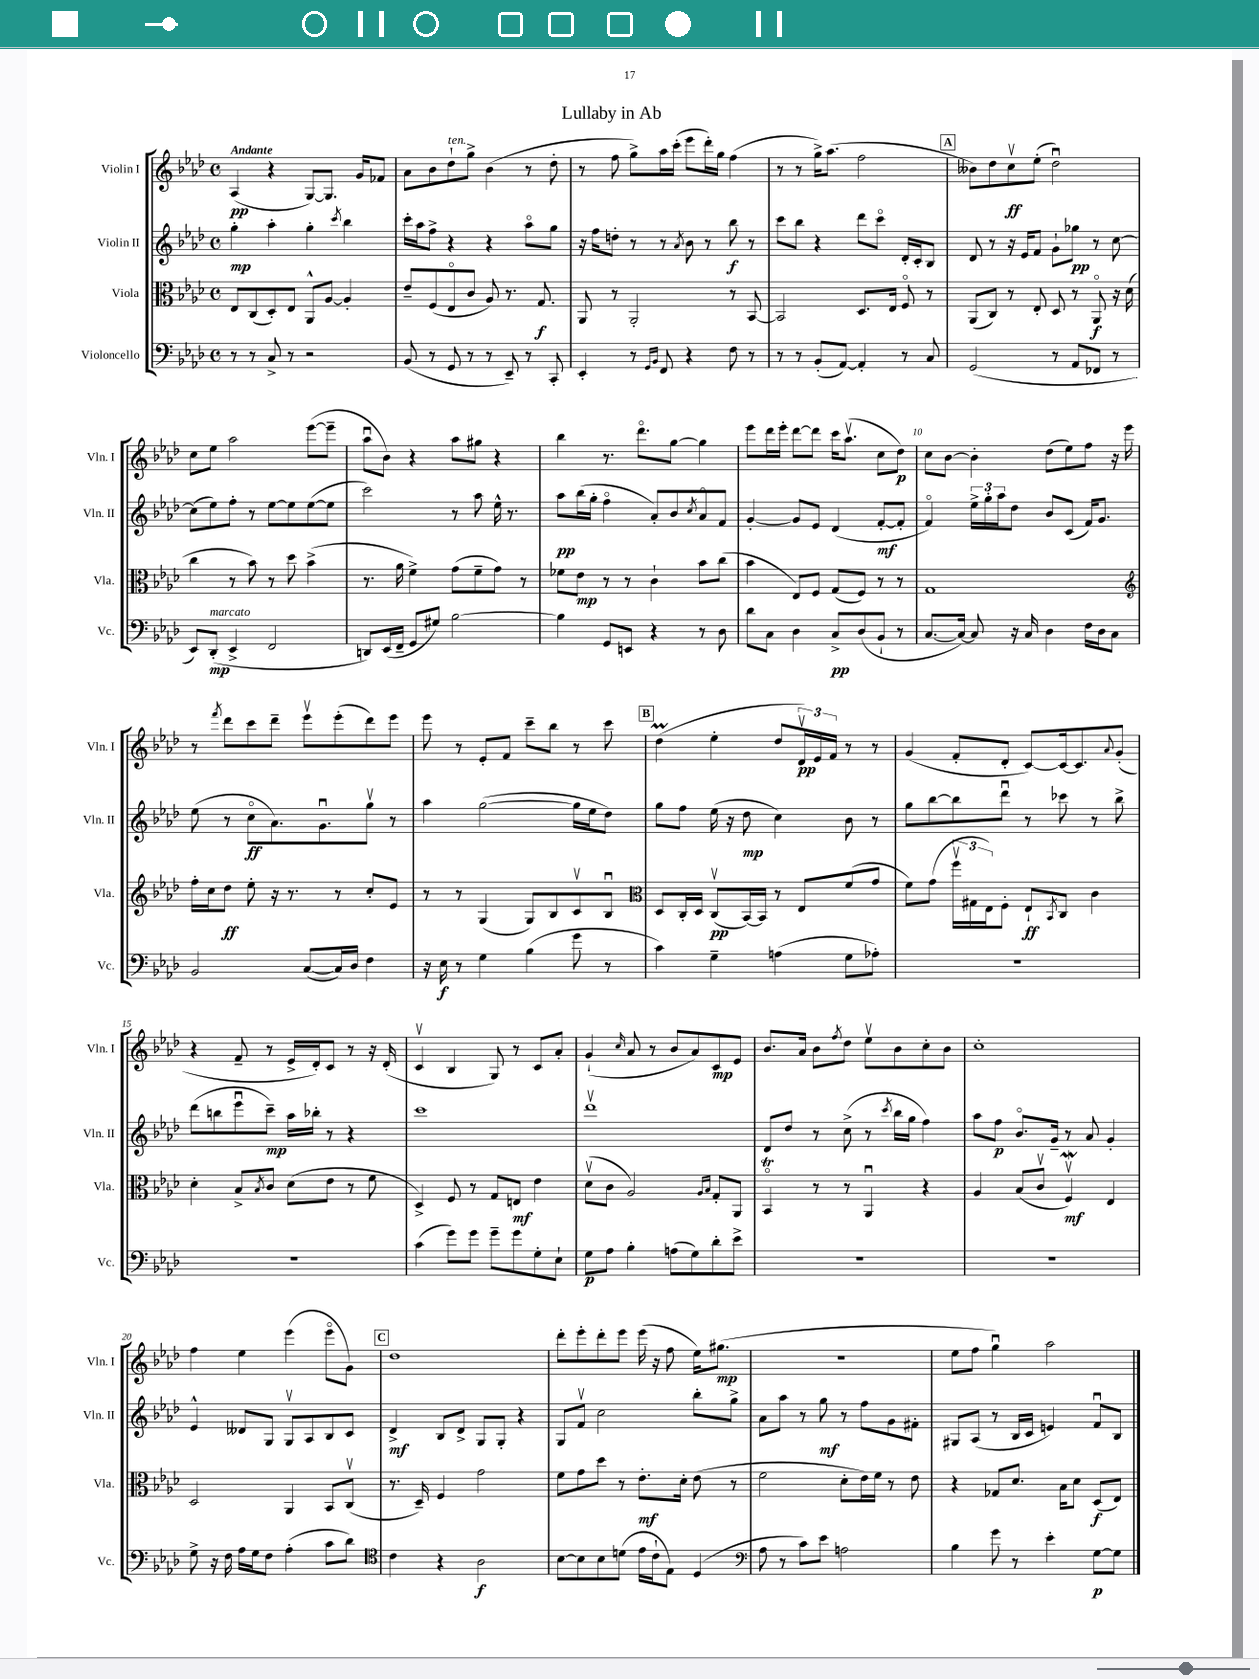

**kern	**dynam	**kern	**dynam	**kern	**dynam	**kern	**dynam
*part4	*part4	*part3	*part3	*part2	*part2	*part1	*part1
*staff4	*staff4	*staff3	*staff3	*staff2	*staff2	*staff1	*staff1
*I"Violoncello	*	*I"Viola	*	*I"Violin II	*	*I"Violin I	*
*I'Vc.	*	*I'Vla.	*	*I'Vln. II	*	*I'Vln. I	*
*clefF4	*	*clefC3	*	*clefG2	*	*clefG2	*
*k[b-e-a-d-]	*	*k[b-e-a-d-]	*	*k[b-e-a-d-]	*	*k[b-e-a-d-]	*
*M4/4	*	*M4/4	*	*M4/4	*	*M4/4	*
*met(c)	*	*met(c)	*	*met(c)	*	*met(c)	*
=1	=1	=1	=1	=1	=1	=1	=1
!	!	!	!	!	!	!LO:TX:a:B:t=Andante	!
8r	.	8E-/L	.	4gg'\	mp	(4A-/	pp
8r	.	(8C/	.	.	.	.	.
8C^/	.	8D-'/)	.	4aa-'\	.	4r	.
8r	.	8E-/J	.	.	.	.	.
2r	.	8AA-^^/L	.	4gg'\	.	[8G/L)	.
.	.	[8A-/J	.	.	.	8.G/J]	.
.	.	.	.	8qccc/	.	.	.
.	.	4A-'/]	.	4bb-\	.	.	.
.	.	.	.	.	.	16g/KL	.
.	.	.	.	.	.	8f-X/J	.
=2	=2	=2	=2	=2	=2	=2	=2
(8BB-/	.	8e-~/L	.	16ccc'\LL	.	8a-\L	.
.	.	.	.	16aa-\J	.	.	.
8r	.	(8F/	.	8ff^\J	.	8b-\	.
!	!	!	!	!	!	!LO:TX:a:i:t=ten.	!
8GG/	.	8E-/	.	4r	.	8dd-`\	.
8r	.	8c/J	.	.	.	8gg^\J	.
8r	.	8A-/)	.	4r	.	(4b-\	.
8EE-~/)	.	8.r	.	.	.	.	.
8r	.	.	.	8aa-\L	.	8r	.
.	.	8.G/	f	.	.	.	.
8CC'/	.	.	.	8gg\J	.	8dd-'\	.
=3	=3	=3	=3	=3	=3	=3	=3
4EE-'/	.	8AA-/	.	16r	.	8r	.
.	.	.	.	16ff\KL	.	.	.
.	.	8r	.	8ddn'\J	.	8ff\	.
8r	.	2AA-'/	.	8r	.	8gg^\L)	.
16qqGG/LL	.	.	.	.	.	.	.
16qqBB-/JJ	.	.	.	.	.	.	.
8FF/	.	.	.	8r	.	16aa-\L	.
.	.	.	.	.	.	(16ccc'\JJ	.
.	.	.	.	8qa-/	.	.	.
4r	.	.	.	8b-\	.	8eee-\L	.
.	.	.	.	8r	.	16ddd-'\L)	.
.	.	.	.	.	.	16gg\JJ	.
8F\	.	8r	.	8bb-\	f	(4ff\	.
8r	.	[8BB-/	.	8r	.	.	.
=4	=4	=4	=4	=4	=4	=4	=4
8r	.	2BB-/]	.	8ccc\L	.	8r	.
8r	.	.	.	8bb-\J	.	8r	.
(8BB-'/L	.	.	.	4r	.	16gg^\KL)	.
.	.	.	.	.	.	(8.aa-\J	.
[8AA-/J)	.	.	.	.	.	.	.
4AA-'/]	.	8.D-/L	.	8ddd-\L	.	2ff\	.
.	.	.	.	8ccc\J	.	.	.
.	.	16E-/Jk	.	.	.	.	.
8r	.	8F/	.	16d-'/LL	.	.	.
.	.	.	.	16c'/J	.	.	.
8C/	.	8r	.	8B-/J	.	.	.
!!LO:REH:place=s1:t=A
=5	=5	=5	=5	=5	=5	=5	=5
(2GG/	.	(8AA-/L	.	8d-/	.	8b--X\L)	.
.	.	8C/J)	.	8r	.	8dd-\	.
.	.	8r	.	16r	.	8ccv\	ff
.	.	.	.	16e-/KL	.	.	.
.	.	8E-'/	.	8f/J	.	(8ee-'\J	.
8r	.	8D-/	.	8g`\L	.	2dd-u\)	.
8AA-/L	.	8r	.	8gg-X\J	pp	.	.
8FF-X/J	.	8AA-/	f	8r	.	.	.
8r	.	16r	.	[8cc\	.	.	.
.	.	(16d-\	.	.	.	.	.
!!LO:LB:g=z
=6	=6	=6	=6	=6	=6	=6	=6
8EE-/L)	.	4cc\	.	(8cc\L]	.	8cc\L	.
!LO:TX:a:i:t=marcato	!	!	!	!	!	!	!
(8DD-'/J	mp	.	.	8ee-\)	.	8ee-\J	.
4EE-^/	.	8r	.	8ff'\J	.	2aa-\	.
.	.	8b-\)	.	8r	.	.	.
2FF/	.	8r	.	[8ee-\L	.	.	.
.	.	8dd-\	.	8ee-\]	.	.	.
.	.	(4b-^\	.	([8ee-\	.	([8eee-\L	.
.	.	.	.	8ee-\J]	.	8eee-~\J]	.
=7	=7	=7	=7	=7	=7	=7	=7
8DDn/L)	.	8.r	.	2ccc\)	.	8aa-u\L	.
(16EE-/L	.	.	.	.	.	8b-\J)	.
16FF~/JJ	.	16a-\	.	.	.	.	.
8GG/L	.	4f^\)	.	.	.	4r	.
8G#X/J)	.	.	.	.	.	.	.
[2B-\	.	(8g\L	.	8r	.	8aa-\L	.
.	.	8f~\	.	8aa-\	.	8gg#X\J	.
.	.	8g\J)	.	16ee-^^\	.	4r	.
.	.	.	.	8.r	.	.	.
.	.	8r	.	.	.	.	.
=8	=8	=8	=8	=8	=8	=8	=8
4B-\]	.	8f-X\L	.	8aa-\L	pp	4bb-\	.
.	.	8e-\J	mp	(16bb-\L	.	.	.
.	.	.	.	16gg'\JJ	.	.	.
8GG/L	.	8r	.	4ff\	.	8.r	.
8EEn/J	.	8r	.	.	.	.	.
.	.	.	.	.	.	8.ddd-\L	.
4r	.	4c`\	.	8a-'/L)	.	.	.
.	.	.	.	8b-/	.	[8gg\J	.
.	.	.	.	8qcc/	.	.	.
8r	.	8b-\L	.	8a-/	.	4gg\]	.
8D-\	.	(8cc\J	.	8f/J	.	.	.
=9	=9	=9	=9	=9	=9	=9	=9
8d-\L	.	4b-\	.	[4g'/	.	8eee-\L	.
8C\J	.	.	.	.	.	16ddd-\L	.
.	.	.	.	.	.	16eee-'\JJ	.
4D-\	.	8E-/L)	.	8g/L]	.	[8ddd-\L	.
.	.	8F/J	.	8e-/J	.	8ddd-\J]	.
8C^/L	pp	(8G/L	.	(4d-/	.	16ccc\KL	.
.	.	.	.	.	.	(8.aa-v\J	.
(8D-/	.	8F/J)	.	.	.	.	.
8BB-`/J	.	8r	.	[8f'/L	mf	8cc\L	.
8r	.	8r	.	8f'/J]	.	8dd-\J)	p
=10	=10	=10	=10	=10	=10	=10	=10
[8.C/L	.	1G	.	4f/)	.	8cc\L	.
.	.	.	.	.	.	[8b-\J	.
16C/Jk_)	.	.	.	.	.	.	.
8C/]	.	.	.	24ee-^\LL	.	4b-'\]	.
.	.	.	.	24gg'\	.	.	.
.	.	.	.	24aa-\J	.	.	.
16r	.	.	.	8dd-\J	.	.	.
16C/	.	.	.	.	.	.	.
4D-\	.	.	.	8b-/L	.	(8dd-\L	.
.	.	.	.	(8c/J	.	8ee-\)	.
16F\LL	.	.	.	16f/KL)	.	8ff\J	.
16D-\J	.	.	.	8.g/J	.	.	.
8C\J	.	.	.	.	.	16r	.
.	.	.	.	.	.	16eee-\	.
!!LO:LB:g=z
=11	=11	=11	=11	=11	=11	=11	=11
*	*	*clefG2	*	*	*	*	*
2BB-/	.	16ff'\LL	.	(8ee-\	.	8r	.
.	.	16cc\J	.	.	.	.	.
.	.	.	.	.	.	8qfff/	.
.	.	8dd-\J	ff	8r	.	8ddd-\L	.
.	.	8ee-'\	.	8cc\L	ff	8ccc\	.
.	.	16r	.	8.a-\)	.	8ddd-~\J	.
.	.	8.r	.	.	.	.	.
([8C/L	.	.	.	.	.	8eee-v\L	.
.	.	.	.	8.gu\	.	.	.
16C/L])	.	8r	.	.	.	(8eee-'\	.
16D-/JJ	.	.	.	.	.	.	.
4F\	.	8cc'/L	.	8ggv\J	.	8ddd-\)	.
.	.	8e-/J	.	8r	.	8eee-\J	.
=12	=12	=12	=12	=12	=12	=12	=12
16r	.	8r	.	4aa-\	.	8eee-\	.
16E-\	f	.	.	.	.	.	.
8r	.	8r	.	.	.	8r	.
4G\	.	(4G/	.	([2gg\	.	8e-'/L	.
.	.	.	.	.	.	8f/J	.
(4B-\	.	8G/L)	.	.	.	8ccc~\L	.
.	.	8B-/	.	.	.	8bb-\J	.
8g\	.	8cv/	.	16gg\LL]	.	8r	.
.	.	.	.	16ee-\J	.	.	.
8r	.	8B-u/J	.	8dd-\J)	.	8ccc\	.
!!LO:REH:place=s1:t=B
=13	=13	=13	=13	=13	=13	=13	=13
*	*	*clefC3	*	*	*	*	*
4c\)	.	8D-/L	.	8gg\L	.	(4dd-M\	.
.	.	16C'/L	.	8ff\J	.	.	.
.	.	16D-/JJ	.	.	.	.	.
4G~\	.	(8Cv/L	pp	(16ee-\	.	4ee-'\	.
.	.	.	.	16r	.	.	.
.	.	[16BB-/L)	.	8dd-\	mp	.	.
.	.	16BB-/JJ]	.	.	.	.	.
(4An\	.	8r	.	4cc\)	.	8dd-/L	.
.	.	8E-/L	.	.	.	24d-v/L)	pp
.	.	.	.	.	.	24e-/	.
.	.	.	.	.	.	24f/JJ	.
8G\L	.	(8f/	.	8b-\	.	8r	.
8A-X'\J)	.	8g/J	.	8r	.	8r	.
=14	=14	=14	=14	=14	=14	=14	=14
1r	.	8f\L)	.	8gg\L	.	(4g/	.
.	.	(8g\J	.	[8bb-\	.	.	.
.	.	24ffv\LL	.	8bb-\]	.	8f'/L	.
.	.	24G#X\	.	.	.	.	.
.	.	24E-\J)	.	.	.	.	.
.	.	8F'\J	.	8ddd-u\J	.	8d-'/J	.
.	.	8E-`/L	ff	8r	.	[8c/L)	.
.	.	8qBB-/	.	.	.	.	.
.	.	8C/J	.	8ccc-X\	.	16c/k_	.
.	.	.	.	.	.	8.c/]	.
.	.	4c\	.	8r	.	.	.
.	.	.	.	.	.	8qqa-/	.
.	.	.	.	8bb-^\	.	(8g'/J	.
!!LO:LB:g=z
=15	=15	=15	=15	=15	=15	=15	=15
1r	.	4d-'\	.	(8ddd-\L	.	4r	.
.	.	.	.	8bbn\	.	.	.
.	.	8B-^/L	.	8eee-u\	.	8f~/	.
.	.	8qB-/	.	.	.	.	.
.	.	8c/J	.	8ccc~\J)	mp	8r	.
.	.	(8d-\L	.	16aa-\LL	.	16e-^/LL	.
.	.	.	.	16bb-X'\JJ	.	16d-'/J)	.
.	.	8e-\J	.	8r	.	8c/J	.
.	.	8r	.	4r	.	8r	.
.	.	8f\	.	.	.	16r	.
.	.	.	.	.	.	(16d-'/	.
=16	=16	=16	=16	=16	=16	=16	=16
(4c\	.	4D-^/)	.	1ccc	.	4cv/	.
8g\L)	.	8F/	.	.	.	4B-/	.
8g\J	.	8r	.	.	.	.	.
8g~\L	.	8G/L	.	.	.	8G/)	.
8g\	.	8En/J	mf	.	.	8r	.
8G'\	.	4e-\	.	.	.	8c/L	.
8E-`\J	.	.	.	.	.	8a-'/J	.
=17	=17	=17	=17	=17	=17	=17	=17
8G\L	p	(8d-v\L	.	1ddd-v	.	(4g`/	.
8A-\J	.	8c\J	.	.	.	.	.
.	.	.	.	.	.	16qqcc/	.
4B-'\	.	2A-/)	.	.	.	8a-/	.
.	.	.	.	.	.	8r	.
(8An\L	.	.	.	.	.	8b-/L	.
8G\)	.	.	.	.	.	8a-/)	.
.	.	16qqA-/LL	.	.	.	.	.
.	.	16qqB-/JJ	.	.	.	.	.
8d-'\	.	8G'/L	.	.	.	8c/	mp
8e-^\J	.	8AA-/J	.	.	.	8e-/J	.
=18	=18	=18	=18	=18	=18	=18	=18
1r	.	4BB-T/	.	8d-/L	.	8.b-/L	.
.	.	.	.	8dd-/J	.	.	.
.	.	.	.	.	.	16a-/Jk	.
.	.	8r	.	8r	.	8b-\L	.
.	.	.	.	.	.	8qff/	.
.	.	8r	.	(8cc^\	.	8dd-\J	.
.	.	4AA-u/	.	8r	.	8ee-v\L	.
.	.	.	.	8qccc/	.	.	.
.	.	.	.	16bb-\LL	.	8b-\	.
.	.	.	.	16gg\JJ	.	.	.
.	.	4r	.	4ff\)	.	8cc'\	.
.	.	.	.	.	.	8b-\J	.
=19	=19	=19	=19	=19	=19	=19	=19
1r	.	4A-/	.	8aa-\L	.	1cc'	.
.	.	.	.	8ff\J	p	.	.
.	.	(8B-/L	.	8.b-/L	.	.	.
.	.	8cv/J	.	.	.	.	.
.	.	.	.	16g~/Jk	.	.	.
.	.	4FWv/)	mf	8r	.	.	.
.	.	.	.	8a-/	.	.	.
.	.	4E-/	.	4g'/	.	.	.
!!LO:LB:g=z
=20	=20	=20	=20	=20	=20	=20	=20
8G^\	.	2D-/	.	4e-^^/	.	4ff\	.
16r	.	.	.	.	.	.	.
16F\	.	.	.	.	.	.	.
16A-\LL	.	.	.	8d--X/L	.	4ee-\	.
16G\J	.	.	.	.	.	.	.
8F\J	.	.	.	8G/J	.	.	.
(4A-'\	.	4AA-/	.	8Gv/L	.	(4eee-\	.
.	.	.	.	8A-/	.	.	.
8c\L	.	8BB-/L	.	8B-/	.	8eee-\L	.
8d-\J)	.	(8Cv/J	.	8c/J	.	8g\J)	.
!!LO:REH:place=s1:t=C
=21	=21	=21	=21	=21	=21	=21	=21
*clefC4	*	*	*	*	*	*	*
4c\	.	8.r	.	4d-^/	mf	1dd-	.
.	.	16D-~/)	.	.	.	.	.
4r	.	4F/	.	8B-/L	.	.	.
.	.	.	.	8d-^/J	.	.	.
2A-\	f	2g\	.	8G/L	.	.	.
.	.	.	.	8G'/J	.	.	.
.	.	.	.	4r	.	.	.
=22	=22	=22	=22	=22	=22	=22	=22
[8B-\L	.	8f\L	.	8G/L	.	8ddd-'\L	.
8B-\]	.	8g\	.	8fv/J	.	8eee-'\	.
8B-\	.	8dd-\J	.	2cc\	.	8ddd-'\	.
(8dn\J	.	8r	.	.	.	8eee-\J	.
16e-\LL	.	8.e-'\L	mf	.	.	(16eee-\	.
16c`\J	.	.	.	.	.	16r	.
8E-\J)	.	.	.	.	.	8ff\	.
.	.	16d-'\Jk	.	.	.	.	.
(4D-/	.	(8e-\	.	8bb-'\L	.	16ee-\KL)	.
.	.	.	.	.	.	(8.gg#X\J	mp
.	.	8r	.	8gg^\J	.	.	.
=23	=23	=23	=23	=23	=23	=23	=23
*clefF4	*	*	*	*	*	*	*
8A-\	.	2f\	.	8a-\L	.	1r	.
8r	.	.	.	8aa-\J	.	.	.
8c\L)	.	.	.	8r	.	.	.
8e-\J	.	.	.	8gg\	mf	.	.
2An\	.	8d-'\L	.	8r	.	.	.
.	.	16e-\L)	.	8ff\L	.	.	.
.	.	16f\JJ	.	.	.	.	.
.	.	8r	.	8g\	.	.	.
.	.	8e-\	.	8f#X'\J	.	.	.
=24	=24	=24	=24	=24	=24	=24	=24
4B-\	.	4r	.	8G#X/L	.	8ee-\L	.
.	.	.	.	(8A-/J	.	8ff\J	.
8g\	.	8G-X/L	.	8r	.	4ggu\)	.
8r	.	8.d-/J	.	16B-/LL	.	.	.
.	.	.	.	16c/JJ	.	.	.
4e-'\	.	.	.	4en/)	.	2aa-\	.
.	.	16B-\KL	.	.	.	.	.
.	.	8d-\J	.	.	.	.	.
[8G\L	p	(8D-/L	f	8fu/L	.	.	.
8G\J]	.	8E-/J)	.	8B-/J	.	.	.
==	==	==	==	==	==	==	==
*-	*-	*-	*-	*-	*-	*-	*-
